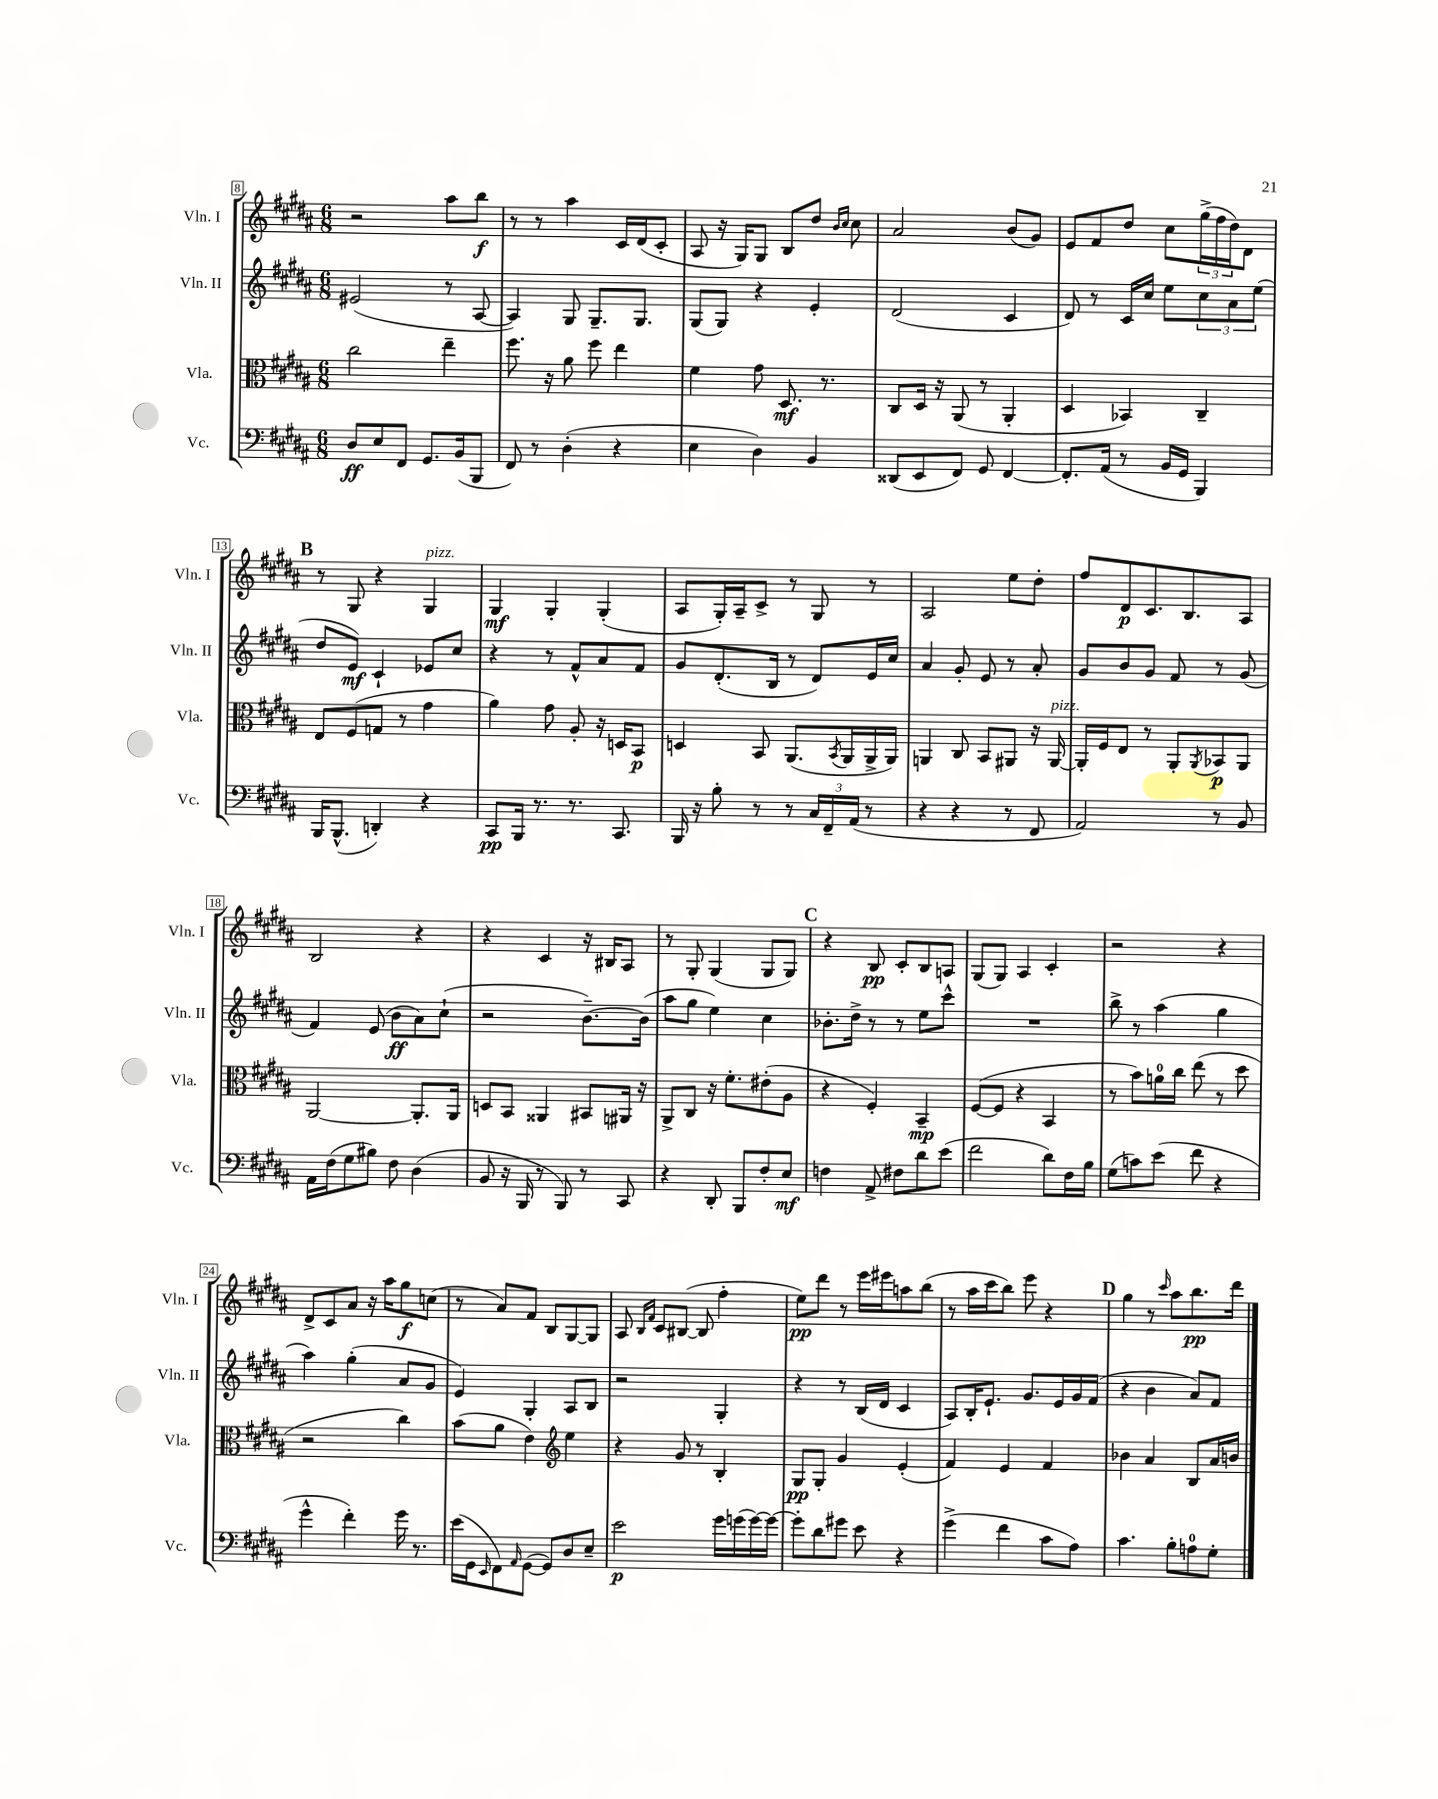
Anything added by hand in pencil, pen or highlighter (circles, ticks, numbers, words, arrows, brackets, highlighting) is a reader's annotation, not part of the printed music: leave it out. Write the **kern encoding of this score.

**kern	**kern	**kern	**kern
*staff4	*staff3	*staff2	*staff1
*clefF4	*clefC3	*clefG2	*clefG2
*k[f#c#g#d#a#]	*k[f#c#g#d#a#]	*k[f#c#g#d#a#]	*k[f#c#g#d#a#]
*M6/8	*M6/8	*M6/8	*M6/8
8D#/L	2cc#\	(2e#/	2r
8E/	.	.	.
8FF#/J	.	.	.
8.GG#/L	.	.	.
.	4ee~\	8r	8aa#\L
(16BB/k	.	.	.
8BBB/J	.	[8A#/	8bb\J
=	=	=	=
8FF#/)	8.ff#\	4A#/])	8r
8r	.	.	8r
.	16r	.	.
(4D#'\	8a#\	8G#/	4aa#\
.	8ff#\	8.G#~/L	.
4r	4ee\	.	16c#/LL
.	.	8.G#/J	(16d#/J
.	.	.	8c#'/J
=	=	=	=
4E\	4f#\	(8G#/L	8A#/
.	.	8G#/J)	16r
.	.	.	16G#/LK)
4D#\)	8g#\	4r	8G#/J
.	8.D#/	.	8B/L
4BB/	.	4e'/	8dd#/J
.	8.r	.	.
.	.	.	16qqb/LL
.	.	.	16qqcc#/JJ
.	.	.	8cc#\
=	=	=	=
(8DD##/L	8C#/L	(2d#/	2a#/
8EE/	16D#/Jk	.	.
.	16r	.	.
8FF#/J)	(8AA#/	.	.
8GG#/	8r	.	.
[4FF#/	4AA#'/	4c#/	(8b/L
.	.	.	8g#/J)
=	=	=	=
8.FF#'/]L	4D#/	8d#/)	8e/L
.	.	8r	8f#/
(16AA#/Jk	.	.	.
8r	4BB-/)	16c#/LL	8dd#/J
.	.	16cc#/JJ	.
16BB/LL	.	8ee\L	8cc#\L
16GG#/JJ	.	.	.
4BBB/)	4C#~/	12cc#\	(24gg#^\L
.	.	.	24ff#\
.	.	12a#\	24dd#\J)
.	.	.	8d#\J
.	.	(12ee\J	.
=	=	=	=
16BBB/LK	8E/L	8dd#/L	8r
(8.BBB^^/J	.	.	.
.	(8F#/	8e/J)	8G#/
4DD'/)	8G/J	4c#`/	4r
.	8r	.	.
4r	4g#\	8e-/L	4G#/
.	.	8cc#/J	.
=	=	=	=
8CC#/L	4a#\)	4r	4G#/
16BBB/Jk	.	.	.
8.r	.	.	.
.	8g#\	8r	4G#'/
8.r	8A#'/	8f#^^/L	.
.	16r	8a#/	(4G#'/
8.CC#/	16D/LK	.	.
.	8BB/J	8f#/J	.
=	=	=	=
16BBB/	4D/	8g#/L	8A#/L
16r	.	.	.
8B'\	.	(8.d#'/	16G#'/L)
.	.	.	16A#~/J
8r	8BB/	.	8c#^/J
.	.	16B/Jk	.
8r	(8.AA#/L	8r	8r
24C#/LL	.	8d#/L)	8G#/
24FF#~/	.	.	.
.	8qBB/	.	.
.	16AA#/L	.	.
(24AA#/JJ	.	.	.
8r	16AA#^/	16e/L	8r
.	16AA#/JJ)	16cc#/JJ	.
=	=	=	=
4r	4AA/	4a#/	2A#/
4r	8C#/	8g#'/	.
.	8BB/L	8e/	.
8r	8AA#/J	8r	8ee\L
8FF#/	16r	8a#'/	8dd#'\J
.	[16AA#/	.	.
=	=	=	=
2AA#/)	16AA#'/]LL	8g#/L	8ff#/L
.	16F#/J	.	.
.	8E/J	8b/	8d#/
.	8r	8g#/J	8.c#/
.	8AA#'/L	8f#/	.
.	.	.	8.B/
.	8qAA#/	.	.
8r	8BB-/	8r	.
8BB/	8AA#/J	(8g#/	8A#/J
=	=	=	=
16AA#\LL	[2AA#/	4f#/)	2B/
(16F#\J	.	.	.
8G#\	.	.	.
8B#\J)	.	(8e/	.
8F#\	.	8b\L	.
(4D#\	8.AA#'/]L	8a#\)	4r
.	.	(8cc#`\J	.
.	16AA#/Jk	.	.
=	=	=	=
8BB/	8D/L	2r	4r
16r	8BB/J	.	.
16BBB/	.	.	.
8r	4AA##/	.	4c#/
8BBB/)	.	.	.
8r	8BB#/L	[8.b~\L)	16r
.	.	.	16B#/LK
8CC#/	16AA#/Jk	.	8A#/J
.	16r	(16b\]Jk	.
=	=	=	=
4r	8AA#^/L	8aa#\L	8r
.	8C#/J	8gg#\J	8G#'/
8DD#'/	16r	4ee\)	(4G#/
.	8.f#'\L	.	.
8BBB/L	.	.	.
8F#'/	(8e#'\	4cc#\	8G#/L
8E/J	8A#\J	.	8G#/J)
=	=	=	=
4F\	4r	8.b-'\L	4r
.	.	16dd#^\Jk	.
8AA#^/	4F#'/)	8r	8B/
8F#\L	.	8r	8c#'/L
8d#\	4BB~/	8ee\L	8B/
(8e\J	.	8ccc#^^\J	8A/J
=	=	=	=
2f#\	([8F#/L	2.r	(8G#/L
.	8F#/]J	.	8G#/J)
.	4r	.	4A#/
8d#\L)	4BB/	.	4c#'/
16F#\L	.	.	.
16B\JJ	.	.	.
=	=	=	=
(8G#\L	8r	8bb^\	2r
8c\)	8b\L)	8r	.
(8e\J	16a\L	(4aa#\	.
.	16cc#\JJ	.	.
8f#\	(8ee\	.	.
4r	8r	4gg#\	4r
.	8dd#\	.	.
=	=	=	=
4g#^^\	2r	4aa#\)	8d#^/L
.	.	.	8c#/
4f#'\)	.	(4gg#'\	8a#/J
.	.	.	16r
.	.	.	16aa#\LK
16g#\	4cc#\)	8a#/L	8gg#\
8.r	.	.	.
.	.	8g#/J	(8cc\J
=	=	=	=
(16e\LL	(8b\L	4e/)	8r
16GG#\J	.	.	.
16qqEE/	.	.	.
8FF#\)	8a#\J	.	8a#/L)
16qqAA#/	.	.	.
([8GG#\J	4e\)	4G#'/	8f#/J
8GG#/]L)	.	.	8B/L
*	*clefG2	*	*
8D#/	4ee\	8A#/L	[8G#/
8E~/J	.	8B/J	8G#/]J
=	=	=	=
2e\	4r	2r	8A#/
.	.	.	16qqB/LL
.	.	.	16qqf#/JJ
.	.	.	8c#/L
.	8g#/	.	([8B#/J
.	8r	.	8B#/]
16g#\LL	4B'/	4G#'/	4ff#'\
(16g\	.	.	.
[16g\)	.	.	.
16g\_JJ	.	.	.
=	=	=	=
8g'\]L	8G#/L	4r	8ee\L)
8d#\	8G#'/J	.	8ddd#\J
8g#\J	4g#/	8r	8r
8e\	.	(16B/LL	16eee\LL
.	.	16d#/JJ	16eee#\J
4r	(4e'/	4c#/	8aa\
.	.	.	(8bb\J
=	=	=	=
(4g#^\	4f#/)	8A#/L)	8r
.	.	16B'/K	16aa#\LL
.	.	8.e`/J	16ccc#\J
4f#\	4e/	.	8bb\J)
.	.	8.g#/L	8eee\
8c#\L	4f#/	.	4r
.	.	16e/L	.
8A#\J)	.	16g#/	.
.	.	(16f#/JJ	.
=	=	=	=
4.c#\	4b-\	4r	4gg#\
.	4a#/	4b\	8r
.	.	.	16qqccc#/
8B'\L	.	.	8aa#\L
8A\	8B/L	8a#/L)	8.bb\
8G#'\J	16a#/L	8f#/J	.
.	16b/JJ	.	16ddd#\Jk
==	==	==	==
*-	*-	*-	*-
